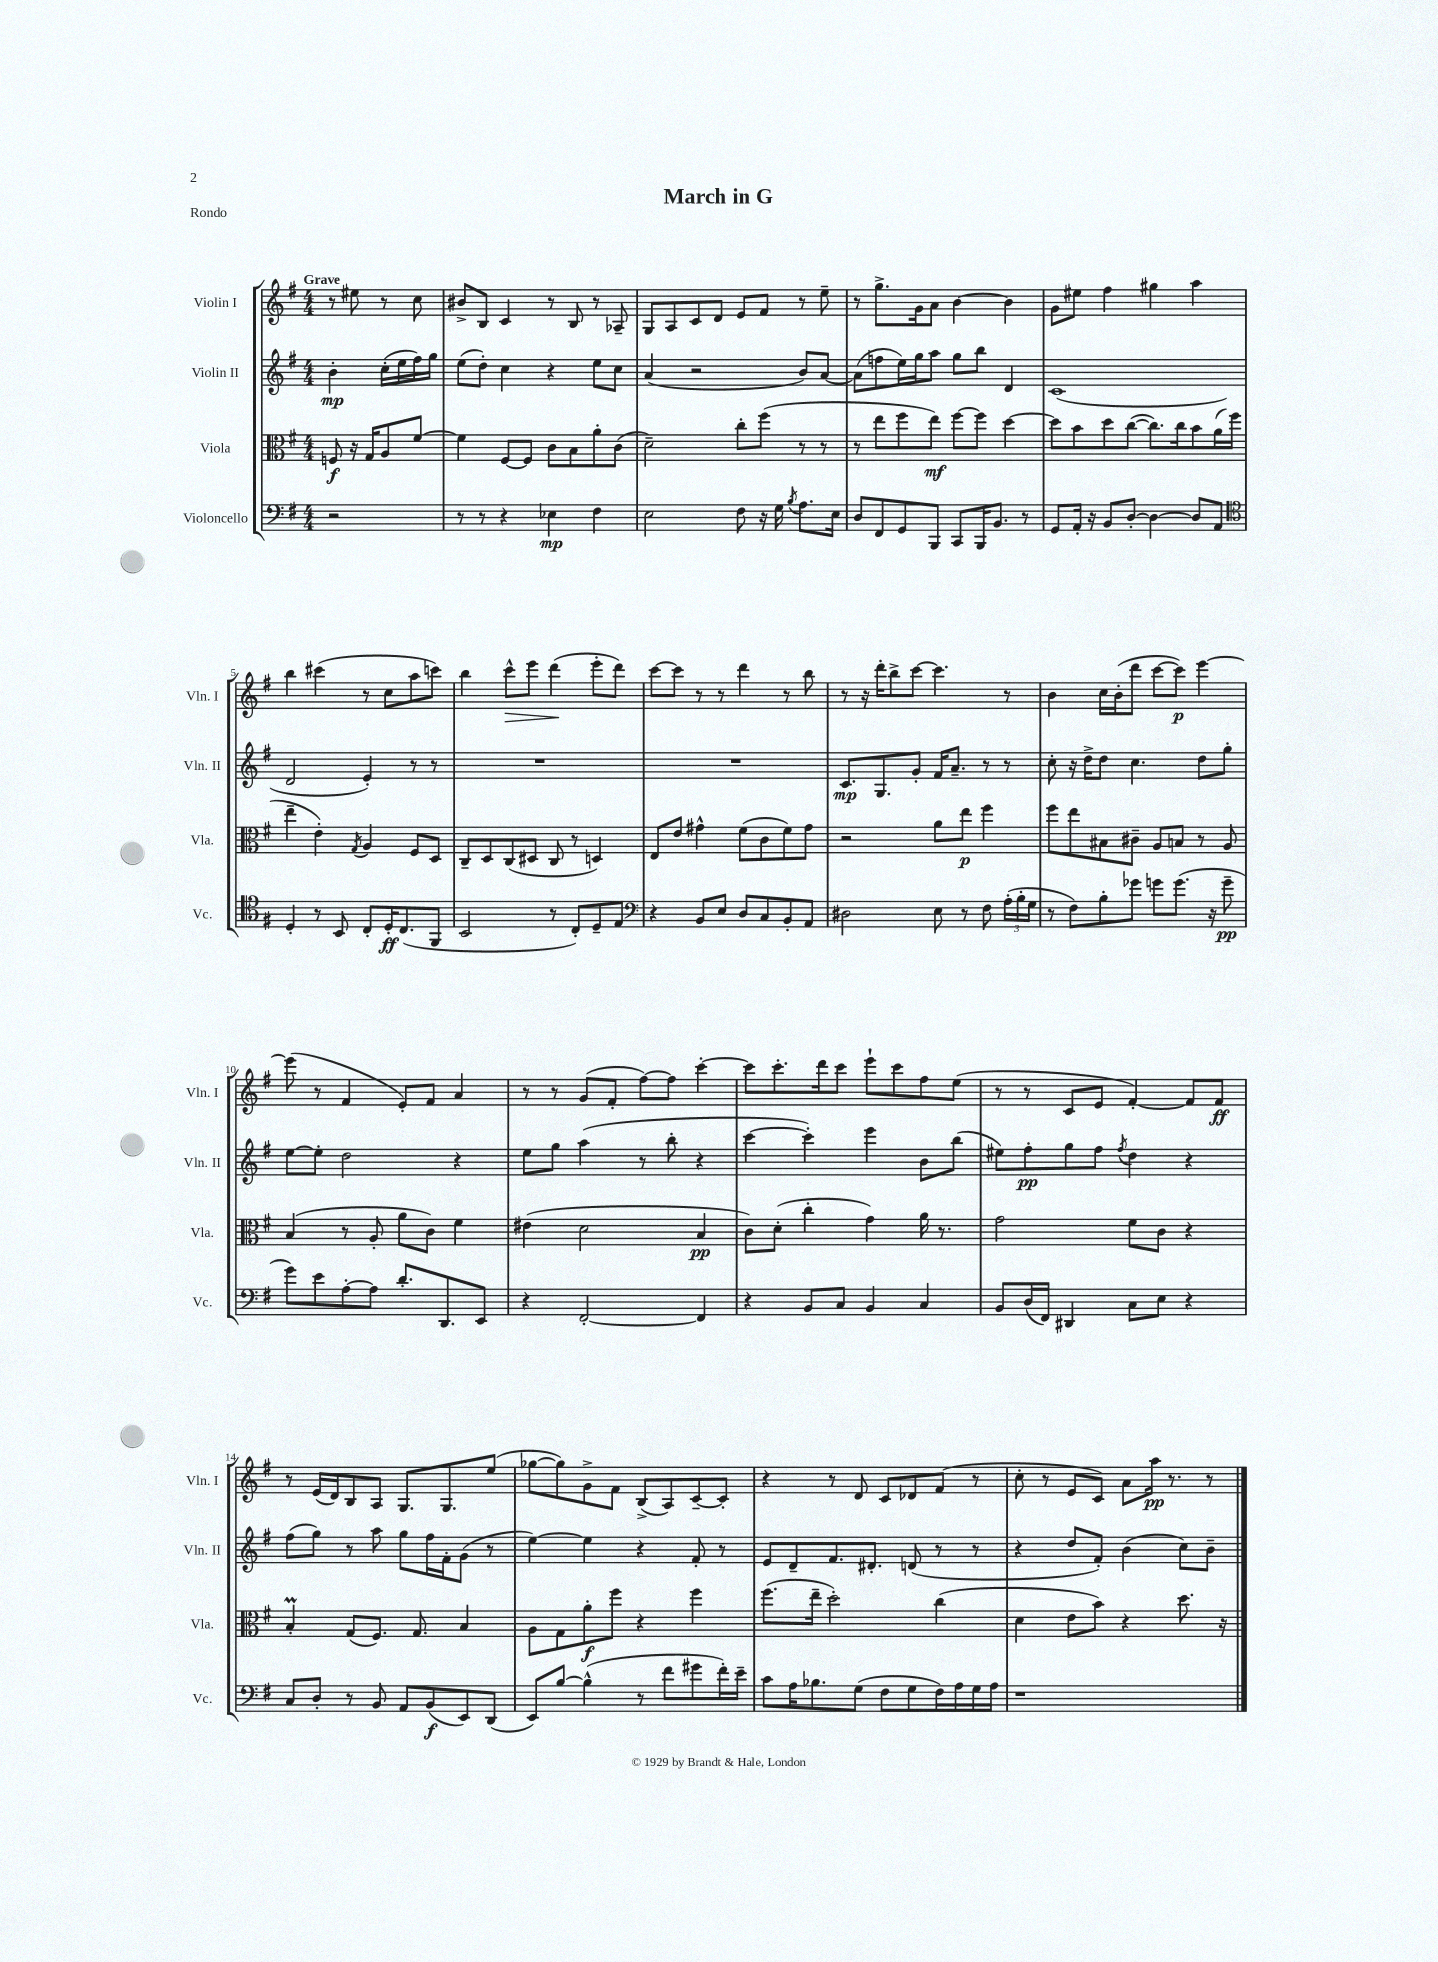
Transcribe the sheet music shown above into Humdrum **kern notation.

**kern	**dynam	**kern	**dynam	**kern	**dynam	**kern	**dynam
*part4	*part4	*part3	*part3	*part2	*part2	*part1	*part1
*staff4	*staff4	*staff3	*staff3	*staff2	*staff2	*staff1	*staff1
*I"Violoncello	*	*I"Viola	*	*I"Violin II	*	*I"Violin I	*
*I'Vc.	*	*I'Vla.	*	*I'Vln. II	*	*I'Vln. I	*
*clefF4	*	*clefC3	*	*clefG2	*	*clefG2	*
*k[f#]	*	*k[f#]	*	*k[f#]	*	*k[f#]	*
*M4/4	*	*M4/4	*	*M4/4	*	*M4/4	*
=	=	=	=	=	=	=	=
!	!	!	!	!	!	!LO:TX:a:B:t=Grave	!
2r	.	8Fn/	f	4b'\	mp	8r	.
.	.	16r	.	.	.	8ee#X\	.
.	.	16G/KL	.	.	.	.	.
.	.	8A/	.	(16cc'\LL	.	8r	.
.	.	.	.	16ee\	.	.	.
.	.	[8f#/J	.	16ff#\)	.	8cc\	.
.	.	.	.	16gg\JJ	.	.	.
=1	=1	=1	=1	=1	=1	=1	=1
8r	.	4f#\]	.	(8ee\L	.	8b#X^/L	.
8r	.	.	.	8dd'\J)	.	8B/J	.
4r	.	[8F#/L	.	4cc\	.	4c/	.
.	.	8F#/J]	.	.	.	.	.
4E-X\	mp	8c\L	.	4r	.	8r	.
.	.	8B\	.	.	.	8B/	.
4F#\	.	8a'\	.	8ee\L	.	8r	.
.	.	(8c\J	.	8cc\J	.	8A-X~/	.
=2	=2	=2	=2	=2	=2	=2	=2
2E\	.	2d~\)	.	(4a/	.	8G/L	.
.	.	.	.	.	.	8A/	.
.	.	.	.	2r	.	8c/	.
.	.	.	.	.	.	8d/J	.
8F#\	.	8cc'\L	.	.	.	8e/L	.
16r	.	(8ff#\J	.	.	.	8f#/J	.
16G\	.	.	.	.	.	.	.
8qB/	.	.	.	.	.	.	.
8.A\L	.	8r	.	8b/L)	.	8r	.
.	.	8r	.	[8a/J	.	8ee~\	.
16E\Jk	.	.	.	.	.	.	.
=3	=3	=3	=3	=3	=3	=3	=3
8D/L	.	8r	.	(8a\L]	.	8r	.
8FF#/	.	8ee\L	.	8ffn\	.	8.gg^\L	.
8GG/	.	8ff#\	.	16ee\L)	.	.	.
.	.	.	.	16gg\J	.	16g\k	.
8BBB/J	.	8ee\J)	mf	8aa\J	.	8a\J	.
8CC/L	.	[8ff#\L	.	8gg\L	.	[4b\	.
16BBB/K	.	8ff#\J]	.	8bb\J	.	.	.
8.BB/J	.	.	.	.	.	.	.
.	.	[4dd\	.	4d/	.	4b\]	.
8r	.	.	.	.	.	.	.
=4	=4	=4	=4	=4	=4	=4	=4
8GG/L	.	8dd\L]	.	(1c	.	8g\L	.
16AA'/Jk	.	8b\	.	.	.	8ee#X\J	.
16r	.	.	.	.	.	.	.
8BB/L	.	8dd\	.	.	.	4ff#\	.
[8D'/J	.	([8cc\J	.	.	.	.	.
4D\_	.	8.cc\L])	.	.	.	4gg#X\	.
.	.	16cc\k	.	.	.	.	.
8D/L]	.	8b\	.	.	.	4aa\	.
8AA/J	.	(16a\L	.	.	.	.	.
.	.	16ff#\JJ	.	.	.	.	.
!!LO:LB:g=z
=5	=5	=5	=5	=5	=5	=5	=5
*clefC4	*	*	*	*	*	*	*
4D'/	.	4ee~\	.	2d/	.	4bb\	.
8r	.	4e'\)	.	.	.	(4ccc#X\	.
8BB/	.	.	.	.	.	.	.
.	.	8qG/	.	.	.	.	.
8C'/L	.	4A/	.	4e'/)	.	8r	.
16D'/K	ff	.	.	.	.	8cc\L	.
(8.C/	.	.	.	.	.	.	.
.	.	8F#/L	.	8r	.	8aa\	.
8FF#/J	.	8D/J	.	8r	.	8cccn\J)	.
=6	=6	=6	=6	=6	=6	=6	=6
2BB/	.	8C~/L	.	1r	.	4bb\	.
.	.	8D/	.	.	.	.	.
!	!	!	!	!	!	!	!LO:HP:b
.	.	(8C/	.	.	.	8ccc^^\L	>
.	.	8D#X/J	.	.	.	8eee\J	.
8r	.	8C/	.	.	.	(4ddd\	.
8C'/L)	.	8r	.	.	.	.	.
8D~/	.	4Dn/)	.	.	.	8eee'\L	]
8E/J	.	.	.	.	.	8ddd\J)	.
=7	=7	=7	=7	=7	=7	=7	=7
*clefF4	*	*	*	*	*	*	*
4r	.	8E/L	.	1r	.	[8ccc\L	.
.	.	8e/J	.	.	.	8ccc\J]	.
8BB/L	.	4g#X^^\	.	.	.	8r	.
8E/J	.	.	.	.	.	8r	.
8D/L	.	(8f#\L	.	.	.	4ddd\	.
8C/	.	8c\	.	.	.	.	.
8BB'/	.	8f#\)	.	.	.	8r	.
8AA/J	.	8g#\J	.	.	.	8bb\	.
=8	=8	=8	=8	=8	=8	=8	=8
2D#X\	.	2r	.	8.c/L	mp	8r	.
.	.	.	.	.	.	16r	.
.	.	.	.	8.G/	.	16ddd'\KL	.
.	.	.	.	.	.	8bb^\	.
.	.	.	.	8g'/J	.	[8ccc\J	.
8E\	.	8a\L	.	16f#/KL	.	4.ccc\]	.
.	.	.	.	8.a~/J	.	.	.
8r	.	8ee\J	p	.	.	.	.
8F#\	.	4ff#\	.	8r	.	.	.
(24A'\LL	.	.	.	8r	.	8r	.
24B'\	.	.	.	.	.	.	.
24G\JJ	.	.	.	.	.	.	.
=9	=9	=9	=9	=9	=9	=9	=9
8r	.	8ff#\L	.	8cc'\	.	4b\	.
8F#\L)	.	8ee\	.	16r	.	.	.
.	.	.	.	16dd^\KL	.	.	.
8B'\	.	8B#X\	.	8dd\J	.	16cc\LL	.
.	.	.	.	.	.	(16b'\J	.
8g-X\J	.	8c#X~\J	.	4.cc\	.	8ddd\J	.
8gn\L	.	8A/L	.	.	.	[8ccc\L	.
(8.g\J	.	8Bn/J	.	.	.	8ccc\J])	p
.	.	8r	.	8dd\L	.	[4eee\	.
16r	.	.	.	.	.	.	.
8g~\	pp	8A/	.	8gg'\J	.	.	.
!!LO:LB:g=z
=10	=10	=10	=10	=10	=10	=10	=10
8g\L)	.	(4B/	.	[8ee\L	.	(8eee\]	.
8e\	.	.	.	8ee'\J]	.	8r	.
[8A'\	.	8r	.	2dd\	.	4f#/	.
8A\J]	.	8A'/	.	.	.	.	.
8.d'/L	.	8a\L	.	.	.	8e'/L)	.
.	.	8c\J)	.	.	.	8f#/J	.
8.DD/	.	.	.	.	.	.	.
.	.	4f#\	.	4r	.	4a/	.
8EE/J	.	.	.	.	.	.	.
=11	=11	=11	=11	=11	=11	=11	=11
4r	.	(4e#X\	.	8ee\L	.	8r	.
.	.	.	.	8gg\J	.	8r	.
[2FF#'/	.	2d\	.	(4aa\	.	(8g/L	.
.	.	.	.	.	.	8f#'/J	.
.	.	.	.	8r	.	[8ff#\L)	.
.	.	.	.	8bb'\	.	8ff#\J]	.
4FF#/]	.	4B/	pp	4r	.	[4ccc'\	.
=12	=12	=12	=12	=12	=12	=12	=12
4r	.	8c\L)	.	[4ccc\	.	8ccc\L]	.
.	.	(8d'\J	.	.	.	8.ccc'\	.
8BB/L	.	4cc'\	.	4ccc'\])	.	.	.
.	.	.	.	.	.	16ddd\k	.
8C/J	.	.	.	.	.	8ccc\J	.
4BB/	.	4g\)	.	4eee\	.	8eee`\L	.
.	.	.	.	.	.	8ccc\	.
4C/	.	16a\	.	8b\L	.	8ff#\	.
.	.	8.r	.	.	.	.	.
.	.	.	.	(8bb\J	.	(8ee\J	.
=13	=13	=13	=13	=13	=13	=13	=13
8BB/L	.	2g\	.	8ee#X\L)	.	8r	.
(16D/L	.	.	.	8ff#'\	pp	8r	.
16FF#/JJ)	.	.	.	.	.	.	.
4DD#X/	.	.	.	8gg\	.	8c/L	.
.	.	.	.	8ff#\J	.	8e/J	.
.	.	.	.	8qff#/	.	.	.
8C\L	.	8f#\L	.	4dd\	.	[4f#'/)	.
8E\J	.	8c\J	.	.	.	.	.
4r	.	4r	.	4r	.	8f#/L]	.
.	.	.	.	.	.	8f#/J	ff
!!LO:LB:g=z
=14	=14	=14	=14	=14	=14	=14	=14
8C/L	.	4Bm'/	.	(8ff#\L	.	8r	.
8D'/J	.	.	.	8gg\J)	.	(16e/LL	.
.	.	.	.	.	.	16d/J)	.
8r	.	(8G/L	.	8r	.	8B/	.
8BB/	.	8.F#/J)	.	8aa\	.	8A/J	.
8AA/L	.	.	.	8gg\L	.	8.G/L	.
.	.	8.G/	.	.	.	.	.
(8BB/	f	.	.	16ff#\L	.	.	.
.	.	.	.	16f#'\J	.	8.G/	.
8EE/)	.	4B/	.	(8g\J	.	.	.
(8DD/J	.	.	.	8r	.	(8ee/J	.
=15	=15	=15	=15	=15	=15	=15	=15
8EE/L)	.	8A\L	.	[4ee\)	.	[8gg-X\L	.
[8B/J	.	8G\	.	.	.	8gg-\])	.
(4B^^\]	.	8a'\	f	4ee\]	.	8g^\	.
.	.	8ff#\J	.	.	.	8f#\J	.
8r	.	4r	.	4r	.	(8B^/L	.
8f#\L	.	.	.	.	.	8A/)	.
8g#X\	.	4ff#\	.	8f#'/	.	[8c~/	.
16f#'\L)	.	.	.	8r	.	8c'/J]	.
16e~\JJ	.	.	.	.	.	.	.
=16	=16	=16	=16	=16	=16	=16	=16
8c\L	.	(8.ff#\L	.	8e/L	.	4r	.
16A\K	.	.	.	8d~/	.	.	.
8.B-X\	.	16ee~\Jk	.	.	.	.	.
.	.	2dd'\)	.	8.f#/	.	8r	.
(8G\J	.	.	.	.	.	8d/	.
.	.	.	.	8.d#X'/J	.	.	.
8F#\L	.	.	.	.	.	8c/L	.
8G\	.	.	.	(8dn/	.	8d-X/	.
16F#\L)	.	(4cc\	.	8r	.	(8f#/J	.
16A\	.	.	.	.	.	.	.
16G\	.	.	.	8r	.	8r	.
16A\JJ	.	.	.	.	.	.	.
=17	=17	=17	=17	=17	=17	=17	=17
1r	.	4d\	.	4r	.	8cc'\	.
.	.	.	.	.	.	8r	.
.	.	8e\L	.	8dd/L	.	8e/L	.
.	.	8b\J)	.	8f#'/J)	.	8c/J)	.
.	.	4r	.	(4b\	.	8a\L	.
.	.	.	.	.	.	16aa\Jk	pp
.	.	.	.	.	.	8.r	.
.	.	8.dd\	.	8cc\L)	.	.	.
.	.	.	.	8b~\J	.	8r	.
.	.	16r	.	.	.	.	.
==	==	==	==	==	==	==	==
*-	*-	*-	*-	*-	*-	*-	*-
